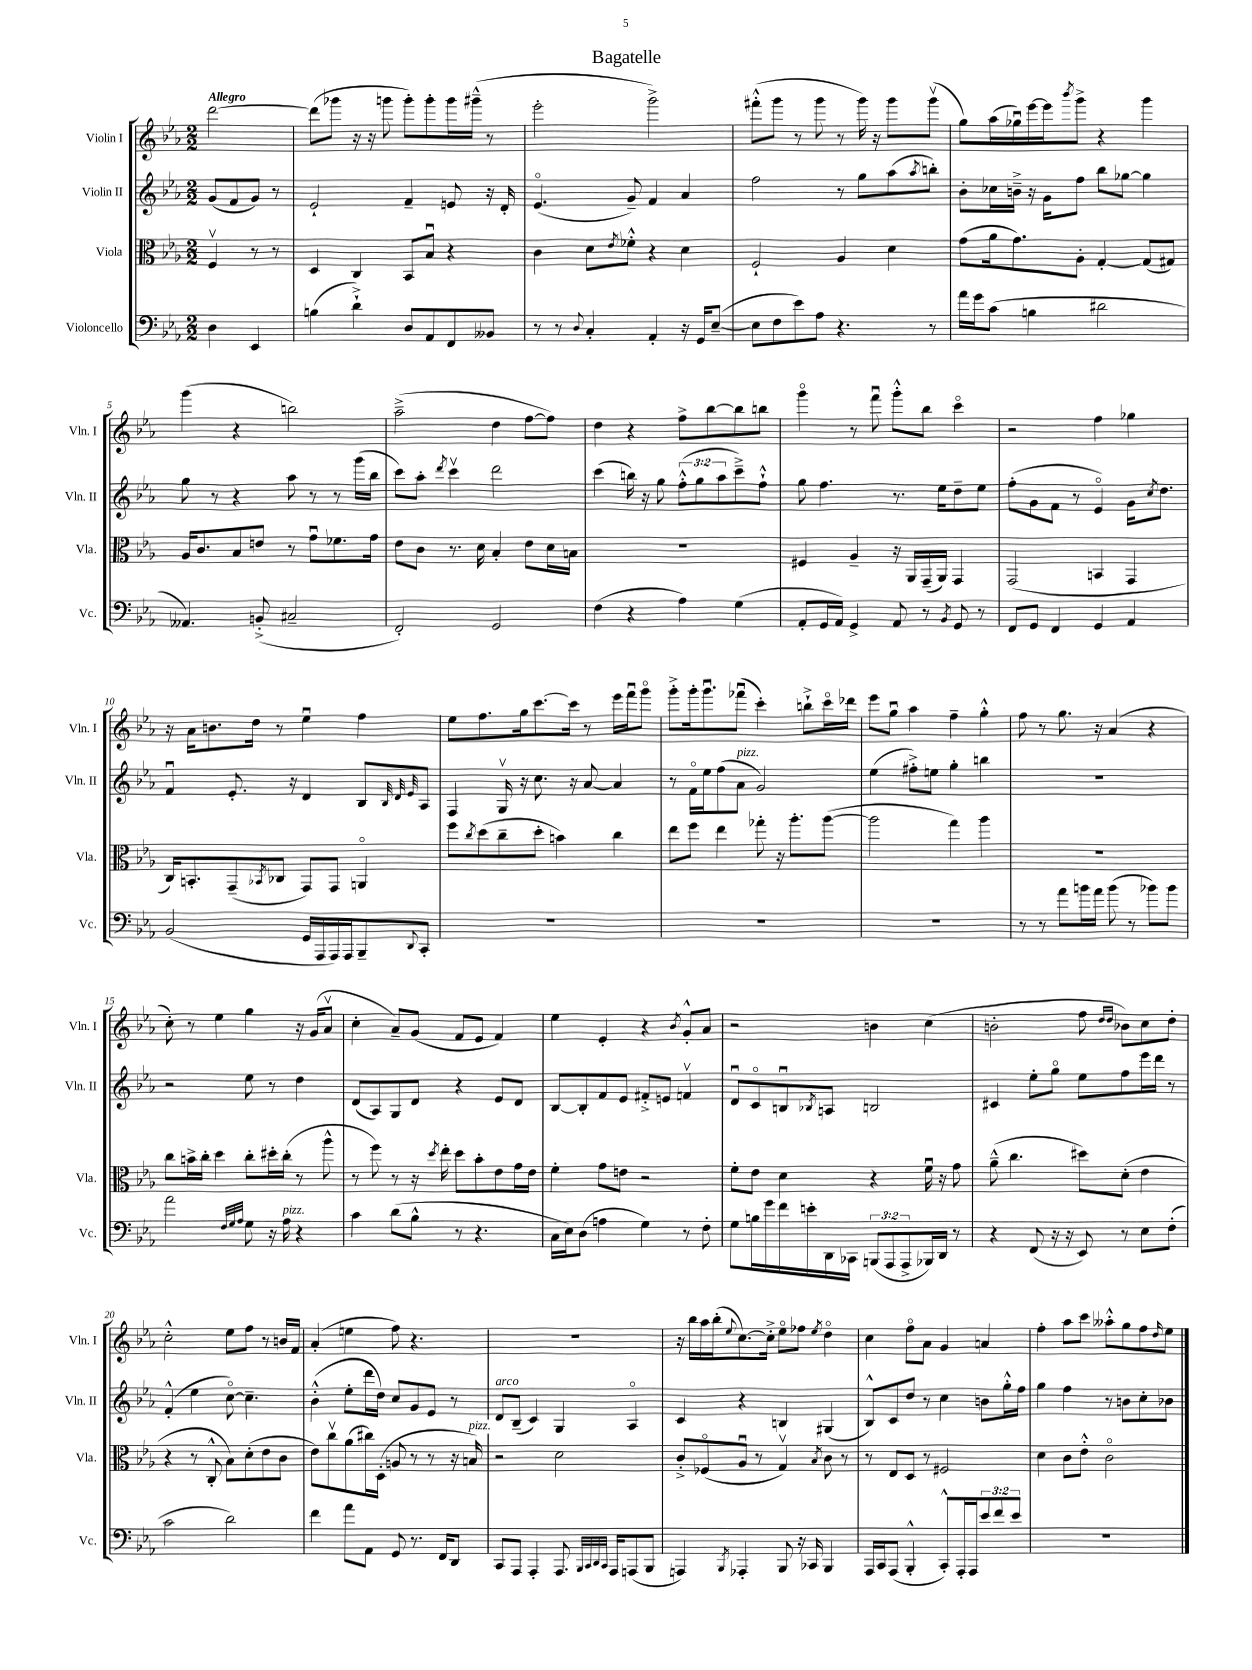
\header { title = "Bagatelle" }
<<
\new StaffGroup <<
\new Staff = "s0" \with { instrumentName = "Violin I" shortInstrumentName = "Vln. I" } {
    \clef treble \key ees \major \numericTimeSignature \time 2/2 \partial 2 \tempo "Allegro"
    d'''2~ |
    d'''8( ges'''8 r16 r16 g'''8 g'''8-.) g'''8-. g'''16 gis'''16---^( r8 |
    ees'''2-. g'''2->) |
    fis'''8-.-^( g'''8 r8 g'''8 r8 g'''16) r16 g'''8 g'''8\upbow( |
    g''8) aes''16( ges''16\downbow) ees'''16~ ees'''16 \acciaccatura { bes'''8 } g'''8-> r4 g'''4 |
    g'''4( r4 b''2) |
    aes''2--->( d''4 f''8~ f''8) |
    d''4 r4 f''8-> bes''8~ bes''8 b''8 |
    g'''4\flageolet r8 f'''8\downbow g'''8-.-^ bes''8 c'''4\flageolet |
    r2 f''4 ges''4 |
    r16 aes'16 b'8. d''16 r8 ees''4\downbow f''4 |
    ees''8 f''8. g''16 c'''8.~ c'''16 r8 ees'''16 f'''16\downbow g'''8\flageolet |
    g'''8-.-> g'''16-. g'''8.\downbow fes'''8\downbow( c'''4-.) b''8-!-> c'''16\flageolet des'''16 |
    ees'''8 g''8\downbow aes''4 f''4-- g''4-.-^ |
    f''8 r8 g''8. r16 aes'4( r4 |
    c''8-.) r8 ees''4 g''4 r16 g'16( aes'8\upbow |
    c''4-. aes'8--) g'8( f'8 ees'8 f'4) |
    ees''4 ees'4-. r4 \acciaccatura { bes'8 } g'8-.-^ aes'8 |
    r2 b'4 c''4( |
    b'2-. f''8 \grace { d''16 d''16 } bes'8) c''8 d''8-. |
    c''2-.-^ ees''8 f''8 r8 b'16 f'16 |
    aes'4-.( e''4 f''8) r4. |
    R1 |
    r16 bes''16 aes''16 bes''16-.( \appoggiatura { ees''8 } c''8.~) c''16-.-> ees''8\flageolet fes''8 \acciaccatura { ees''8 } d''4\flageolet |
    c''4 f''8\flageolet aes'8 g'4 a'4 |
    f''4-. aes''8 c'''8 aeses''8-.-^ g''8 f''8 \grace { d''16 } ees''8 \bar "|." |
}
\new Staff = "s1" \with { instrumentName = "Violin II" shortInstrumentName = "Vln. II" } {
    \clef treble \key ees \major \numericTimeSignature \time 2/2 \override Staff.TupletNumber.text = #tuplet-number::calc-fraction-text \partial 2
    g'8( f'8 g'8) r8 |
    ees'2-! f'4-- e'8 r16 d'16-. |
    ees'4.\flageolet( g'8--) f'4 aes'4 |
    f''2 r8 g''8 aes''8( \acciaccatura { aes''8 } b''8-.) |
    bes'8-. ces''16 b'16---> r16 g'16 f''8 bes''8 ges''8~ ges''4 |
    g''8 r8 r4 aes''8 r8 r8 g'''16( bes''16 |
    c'''8) aes''8-. \acciaccatura { d'''8 } c'''4\upbow d'''2 |
    c'''4( b''16) r16 g''8 \tuplet 3/2 { f''8-.-^( g''8 aes''8 } c'''8--->) f''8-!-^ |
    g''8 f''4. r8. ees''16 d''8-- ees''8 |
    f''8-.( g'8 f'8 r8 ees'4\flageolet) g'16 \acciaccatura { c''8 } d''8. |
    f'4\downbow ees'8.-. r16 d'4 bes8 \grace { bes32 d'32 ees'32 } aes8 |
    f4 g16\upbow r16 c''8. r16 aes'8~ aes'4 |
    r8 f'16\flageolet ees''16 f''8( aes'8^\markup { \italic "pizz." } g'2) |
    ees''4( fis''8-.->) e''8 g''4-. b''4 |
    R1 |
    r2 ees''8 r8 d''4 |
    d'8( aes8) g8 d'8 r4 ees'8 d'8 |
    bes8~ bes8-. f'8 ees'8 fis'8-.-> e'8 f'4\upbow |
    d'8\downbow c'8\flageolet b8\downbow \acciaccatura { bes8 } a8 b2 |
    cis'4 ees''8-. g''8\flageolet ees''8 f''8 ees'''16 d'''16 r8 |
    f'4-.-^( ees''4 c''8~\flageolet) c''4.-- |
    bes'4-.-^( ees''8-. d'''16 d''16) c''8 g'8 ees'8 r8 |
    d'8^\markup { \italic "arco" } bes8--( c'4) g4 aes4\flageolet |
    c'4 r4 b4 gis4( |
    bes8-^) c'8 d''8 r8 c''4 b'8 g''16-.-^ f''16 |
    g''4 f''4 r8 b'8 c''8-. bes'8 \bar "|." |
}
\new Staff = "s2" \with { instrumentName = "Viola" shortInstrumentName = "Vla." } {
    \clef alto \key ees \major \numericTimeSignature \time 2/2 \partial 2
    f4\upbow r8 r8 |
    d4 c4 bes,8 bes8\downbow r4 |
    c'4 d'8 \acciaccatura { ees'8 } fes'8-.-^ r4 d'4 |
    f2-! aes4 d'4 |
    g'8( aes'16 g'8.) aes8-. g4~-. g8( gis8) |
    aes16 c'8. bes8 e'8 r8 g'8\downbow fes'8. g'16 |
    ees'8 c'8 r8. d'16 bes4-. ees'8 d'16 b16 |
    R1 |
    fis4 aes4-- r16 aes,16 g,16--( aes,16) g,4 |
    g,2( b,4 g,4 |
    c16) b,8.-. g,8--( \acciaccatura { bes,8 } ces8 g,8) g,8 a,4\flageolet |
    f''8 \acciaccatura { c''8 } d''8( c''8-- d''8-. b'4) c''4 |
    ees''8 f''8 ees''4 ges''8-. r16 aes''8.-. aes''8~( |
    aes''2 g''4) aes''4 |
    R1 |
    c''8 b'16-> c''16-. d''4 c''8-. dis''16-. c''16-.( r8 aes''8-^ |
    r8 f''8) r8 r16 \acciaccatura { d''8 } ees''16-. d''8 bes'8-. ees'8 g'16 ees'16 |
    f'4-. g'8 e'8 r2 |
    f'8-. ees'8 d'4 r4 f'16\downbow r16 g'8 |
    aes'8---^( c''4. dis''8) d'8-.( ees'4 |
    r4 r8 c8-.-^ bes8) d'8-.( ees'8 c'8 |
    ees'8) c''8\upbow aes'8( cis''16) d16-.( a8 r8 r8 r16 b16^\markup { \italic "pizz." }) |
    r2 d'2 |
    c'8-.-> fes8\flageolet( aes8\downbow r8 g4\upbow) \acciaccatura { bes8 } c'8 r8 |
    r8 ees8 d8 r8 fis2 |
    d'4 c'8 ees'8-.-^ c'2\flageolet \bar "|." |
}
\new Staff = "s3" \with { instrumentName = "Violoncello" shortInstrumentName = "Vc." } {
    \clef bass \key ees \major \numericTimeSignature \time 2/2 \override Staff.TupletNumber.text = #tuplet-number::calc-fraction-text \partial 2
    d4 ees,4 |
    b4( d'4-!->) d8 aes,8 f,8 beses,8 |
    r8 r8 \appoggiatura { d8 } c4-. aes,4-. r16 g,16 ees8~--( |
    ees8 f8 ees'8) aes8 r4. r8 |
    aes'16 g'16 c'8( b4 dis'2 |
    aeses,4.) b,8-.->( cis2-- |
    f,2-.) g,2 |
    f4( r4 aes4) g4( |
    aes,8-. g,16 aes,16) g,4-> aes,8 r8 \acciaccatura { bes,8 } g,8 r8 |
    f,8 g,8 f,4 g,4 aes,4 |
    bes,2( g,16 aes,,16 aes,,16) aes,,16 bes,,8-- \appoggiatura { d,8 } c,8-. |
    R1 |
    R1 |
    R1 |
    r8 r8 aes'8 b'16 aes'16 b'8( r8 bes'8) bes'8 |
    aes'2 \grace { f32 g32 aes32 } g8 r16 aes16^\markup { \italic "pizz." } r4 |
    c'4 d'8( bes8-^ r8 r4. |
    c16 ees16) d8( a4 g4) r8 f8-. |
    g8 b16 g'16 f'16 e'16-. d,16 ces,16 \tuplet 3/2 { b,,8( aes,,8 aes,,8-> } bes,,16) d,16 r8 |
    r4 f,8( r16 r16 ees,8) r8 ees8 f8-.( |
    c'2 d'2) |
    f'4 aes'8 aes,8 g,8 r8. f,16 d,8 |
    c,8 aes,,8 aes,,4-. aes,,8. \grace { bes,,32 c,32 d,32 c,32 } aes,,16 a,,8( bes,,8 |
    a,,4) \acciaccatura { bes,,8 } aes,,4-. bes,,8 r16 ces,16 bes,,4 |
    aes,,16 c,16 aes,,8( bes,,4-.-^ c,8-.-^) aes,,16-. aes,,16 \tuplet 3/2 { ees'8 f'8 ees'8 } |
    R1 \bar "|." |
}
>>
>>
